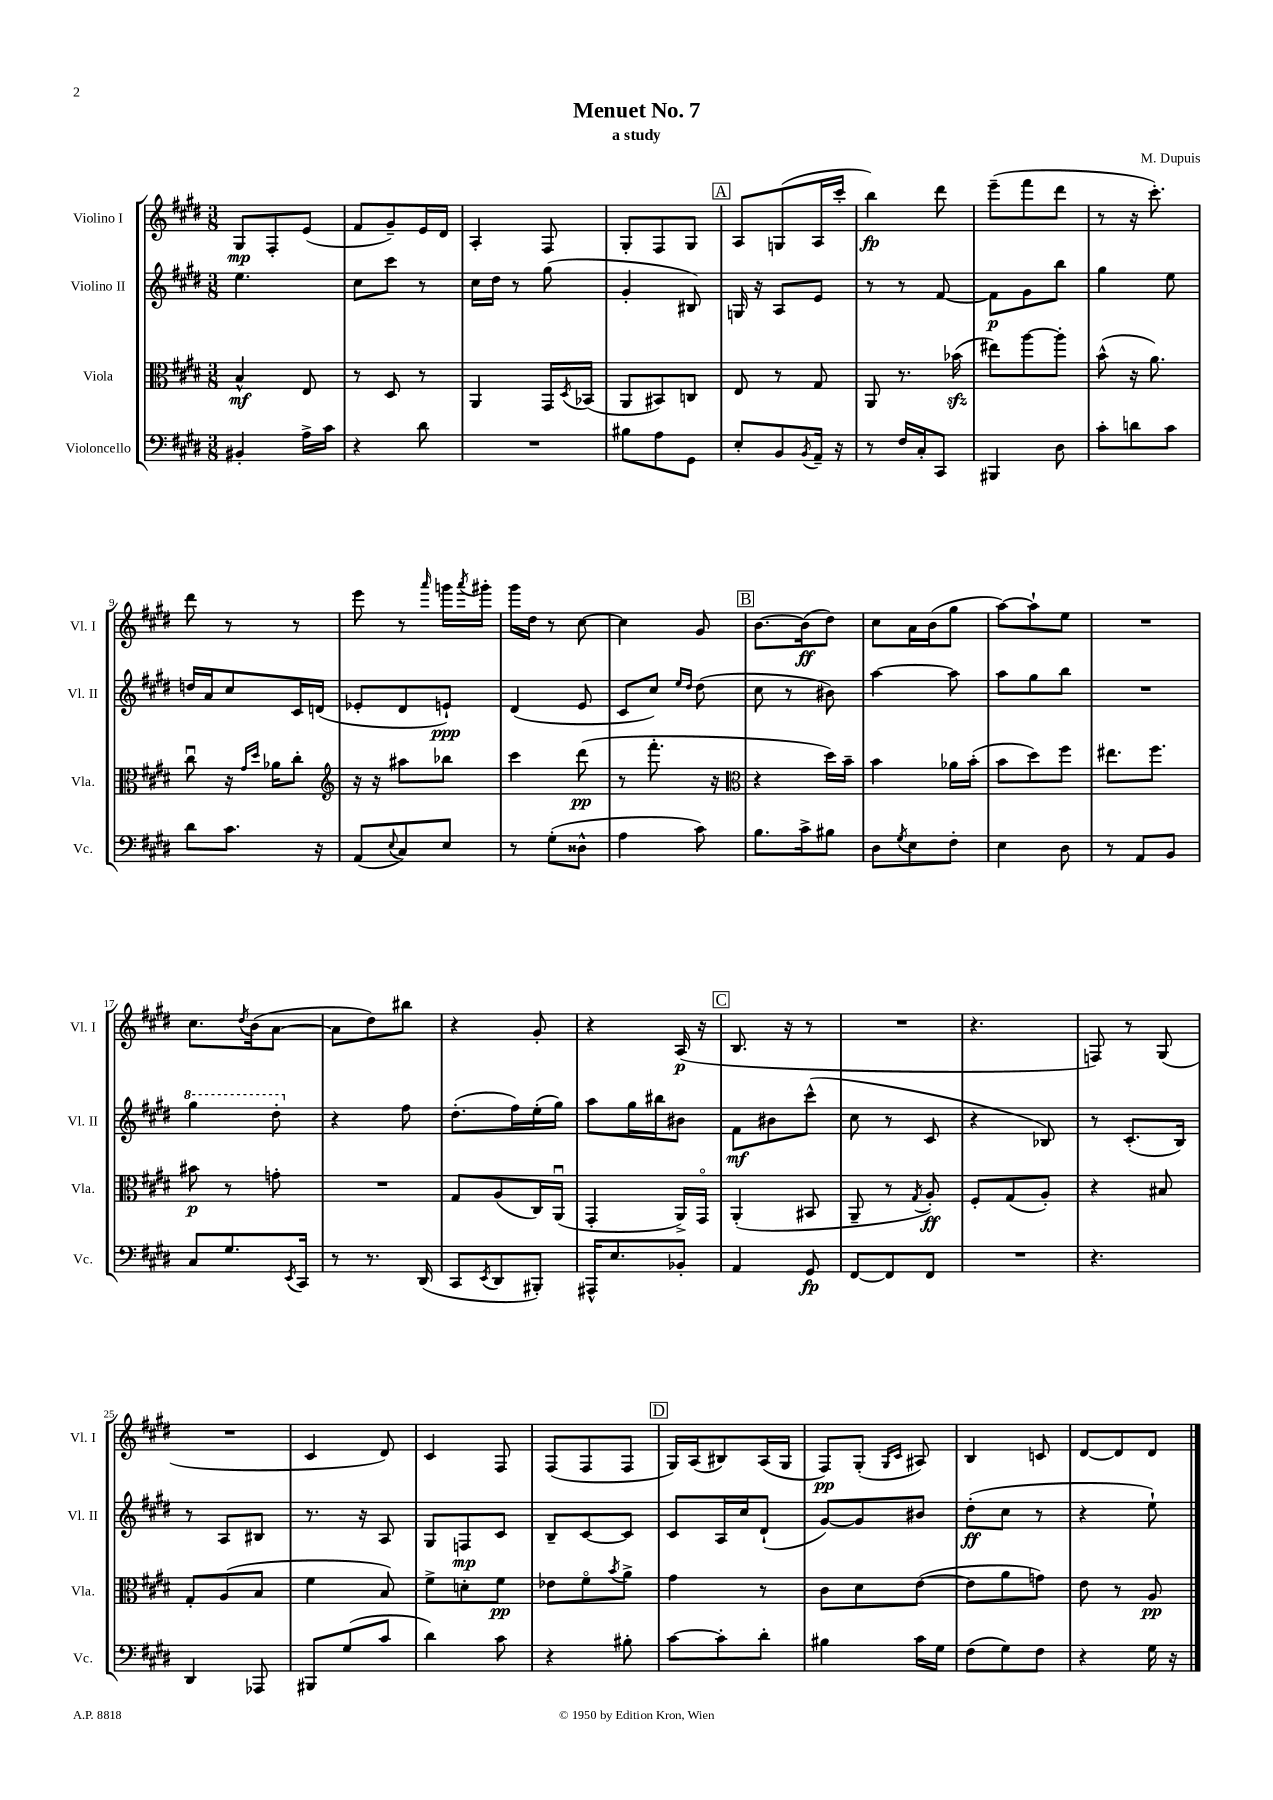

**kern	**dynam	**kern	**dynam	**kern	**dynam	**kern	**dynam
*part4	*part4	*part3	*part3	*part2	*part2	*part1	*part1
*staff4	*staff4	*staff3	*staff3	*staff2	*staff2	*staff1	*staff1
*I"Violoncello	*	*I"Viola	*	*I"Violino II	*	*I"Violino I	*
*I'Vc.	*	*I'Vla.	*	*I'Vl. II	*	*I'Vl. I	*
*clefF4	*	*clefC3	*	*clefG2	*	*clefG2	*
*k[f#c#g#d#]	*	*k[f#c#g#d#]	*	*k[f#c#g#d#]	*	*k[f#c#g#d#]	*
*M3/8	*	*M3/8	*	*M3/8	*	*M3/8	*
=1	=1	=1	=1	=1	=1	=1	=1
4BB#X'/	.	4B^^/	mf	4.ee\	.	8G#/L	mp
.	.	.	.	.	.	8F#'/	.
16A^\LL	.	8E/	.	.	.	(8e/J	.
16c#\JJ	.	.	.	.	.	.	.
=2	=2	=2	=2	=2	=2	=2	=2
4r	.	8r	.	8cc#\L	.	8f#/L	.
.	.	8D#/	.	8ccc#\J	.	8g#~/)	.
8d#\	.	8r	.	8r	.	16e/L	.
.	.	.	.	.	.	16d#/JJ	.
=3	=3	=3	=3	=3	=3	=3	=3
4.r	.	4AA/	.	16cc#\LL	.	4A'/	.
.	.	.	.	16dd#\JJ	.	.	.
.	.	.	.	8r	.	.	.
.	.	16GG#/LL	.	(8gg#\	.	8F#/	.
.	.	8qD#/	.	.	.	.	.
.	.	(16BB-X/JJ	.	.	.	.	.
=4	=4	=4	=4	=4	=4	=4	=4
8B#X\L	.	8AA/L	.	4g#'/	.	8G#'/L	.
8A\	.	8BB#X/)	.	.	.	8F#/	.
8GG#\J	.	8Cn/J	.	8B#X/)	.	8G#/J	.
!!LO:REH:place=s1:t=A
=5	=5	=5	=5	=5	=5	=5	=5
8E'/L	.	8E/	.	16Gn/	.	8A/L	.
.	.	.	.	16r	.	.	.
8BB/	.	8r	.	8A/L	.	(8Gn/	.
8qBB/	.	.	.	.	.	.	.
16AA~/Jk	.	8G#/	.	8e/J	.	16A/L	.
16r	.	.	.	.	.	16ccc#'/JJ	.
=6	=6	=6	=6	=6	=6	=6	=6
8r	.	8AA/	.	8r	.	4bb\)	fp
16F#/LL	.	8.r	.	8r	.	.	.
16C#'/J	.	.	.	.	.	.	.
8CC#/J	.	.	.	[8f#/	.	8ddd#\	.
.	.	(16b-Xzz\	.	.	.	.	.
=7	=7	=7	=7	=7	=7	=7	=7
4BBB#X/	.	8ee#X\L)	.	8f#\L]	p	(8eee~\L	.
.	.	[8aa\	.	8g#\	.	8fff#\	.
8D#\	.	8aa'\J]	.	8bb\J	.	8ddd#\J	.
=8	=8	=8	=8	=8	=8	=8	=8
8c#'\L	.	(8b^^\	.	4gg#\	.	8r	.
8dn\	.	16r	.	.	.	16r	.
.	.	8.a\)	.	.	.	8.ccc#'\)	.
8c#\J	.	.	.	8ee\	.	.	.
!!LO:LB:g=z
=9	=9	=9	=9	=9	=9	=9	=9
8d#\L	.	8cc#u\	.	16ddn/LL	.	8ddd#\	.
.	.	.	.	16a/J	.	.	.
8.c#\J	.	16r	.	8cc#/	.	8r	.
.	.	16qqg#/LL	.	.	.	.	.
.	.	16qqdd#/JJ	.	.	.	.	.
.	.	16a-X\KL	.	.	.	.	.
.	.	8cc#'\J	.	16c#/L	.	8r	.
16r	.	.	.	(16dn/JJ	.	.	.
=10	=10	=10	=10	=10	=10	=10	=10
*	*	*clefG2	*	*	*	*	*
(8AA/L	.	16r	.	8e-X'/L	.	8eee\	.
.	.	16r	.	.	.	.	.
8qqE/	.	.	.	.	.	.	.
8C#/)	.	8aa#X\L	.	8d#/	.	8r	.
.	.	.	.	.	.	16qqaaa/	.
8E/J	.	8bb-X\J	.	8en`/J)	ppp	16gggn\LL	.
.	.	.	.	.	.	8qaaa/	.
.	.	.	.	.	.	16ggg#X'\JJ	.
=11	=11	=11	=11	=11	=11	=11	=11
8r	.	4ccc#\	.	(4d#/	.	16ggg#\LL	.
.	.	.	.	.	.	16dd#\JJ	.
(8G#'\L	.	.	.	.	.	8r	.
8D##X^^\J	.	(8ddd#\	pp	8e/	.	[8cc#\	.
=12	=12	=12	=12	=12	=12	=12	=12
4A\	.	8r	.	8c#/L	.	4cc#\]	.
.	.	8.fff#'\	.	8cc#/J)	.	.	.
.	.	.	.	16qqee/LL	.	.	.
.	.	.	.	16qqdd#/JJ	.	.	.
8c#\)	.	.	.	(8dd#\	.	8g#/	.
.	.	16r	.	.	.	.	.
!!LO:REH:place=s1:t=B
=13	=13	=13	=13	=13	=13	=13	=13
*	*	*clefC3	*	*	*	*	*
8.B\L	.	4r	.	8cc#\	.	[8.b\L	.
.	.	.	.	8r	.	.	.
16c#^\k	.	.	.	.	.	(16b\k]	ff
8B#X\J	.	16dd#\LL)	.	8b#X\)	.	8dd#\J)	.
.	.	16b~\JJ	.	.	.	.	.
=14	=14	=14	=14	=14	=14	=14	=14
8D#\L	.	4b\	.	[4aa\	.	8cc#\L	.
8qG#/	.	.	.	.	.	.	.
8E\	.	.	.	.	.	16a\L	.
.	.	.	.	.	.	(16b\J	.
8F#'\J	.	16a-X\LL	.	8aa\]	.	8gg#\J	.
.	.	(16b'\JJ	.	.	.	.	.
=15	=15	=15	=15	=15	=15	=15	=15
4E\	.	8b\L	.	8aa\L	.	[8aa\L)	.
.	.	8dd#\)	.	8gg#\	.	8aa`\]	.
8D#\	.	8ff#\J	.	8bb\J	.	8ee\J	.
=16	=16	=16	=16	=16	=16	=16	=16
8r	.	8.ee#X\L	.	4.r	.	4.r	.
8AA/L	.	.	.	.	.	.	.
.	.	8.ff#\J	.	.	.	.	.
8BB/J	.	.	.	.	.	.	.
!!LO:LB:g=z
=17	=17	=17	=17	=17	=17	=17	=17
*	*	*	*	*8va	*	*	*
8C#/L	.	8b#X\	p	4ggg#\	.	8.cc#\L	.
8.G#/	.	8r	.	.	.	.	.
.	.	.	.	.	.	8qdd#/	.
.	.	.	.	.	.	(16b\k	.
.	.	8gn'\	.	8ddd#'\	.	[8a\J	.
8qEE/	.	.	.	.	.	.	.
16CC#/Jk	.	.	.	.	.	.	.
=18	=18	=18	=18	=18	=18	=18	=18
*	*	*	*	*X8va	*	*	*
8r	.	4.r	.	4r	.	8a\L]	.
8.r	.	.	.	.	.	8dd#\)	.
.	.	.	.	8ff#\	.	8bb#X\J	.
(16DD#/	.	.	.	.	.	.	.
=19	=19	=19	=19	=19	=19	=19	=19
8CC#/L	.	8G#/L	.	(8.dd#'\L	.	4r	.
8qEE/	.	.	.	.	.	.	.
8DD#/	.	(8A/	.	.	.	.	.
.	.	.	.	16ff#\L)	.	.	.
8BBB#X'/J)	.	16C#/L)	.	(16ee'\	.	8g#'/	.
.	.	(16AAu/JJ	.	16gg#\JJ)	.	.	.
=20	=20	=20	=20	=20	=20	=20	=20
16AAA#X^^/KL	.	4GG#'/	.	8aa\L	.	4r	.
8.E/	.	.	.	.	.	.	.
.	.	.	.	16gg#\L	.	.	.
.	.	.	.	16bb#X\J	.	.	.
8BB-X'/J	.	16AA^/LL)	.	8b#X\J	.	(16A/	p
.	.	16GG#/JJ	.	.	.	16r	.
!!LO:REH:place=s1:t=C
=21	=21	=21	=21	=21	=21	=21	=21
4AA/	.	(4AA'/	.	8f#\L	mf	8.B/	.
.	.	.	.	8b#X\	.	.	.
.	.	.	.	.	.	16r	.
8GG#/	fp	8BB#X/	.	(8ccc#^^\J	.	8r	.
=22	=22	=22	=22	=22	=22	=22	=22
[8FF#/L	.	8AA~/	.	8cc#\	.	4.r	.
8FF#/]	.	8r	.	8r	.	.	.
.	.	8qG#/	.	.	.	.	.
8FF#/J	.	8A'/)	ff	8c#/	.	.	.
=23	=23	=23	=23	=23	=23	=23	=23
4.r	.	8F#'/L	.	4r	.	4.r	.
.	.	(8G#/	.	.	.	.	.
.	.	8A'/J)	.	8B-X/)	.	.	.
=24	=24	=24	=24	=24	=24	=24	=24
4.r	.	4r	.	8r	.	8Fn/)	.
.	.	.	.	(8.c#'/L	.	8r	.
.	.	8B#X/	.	.	.	(8G#/	.
.	.	.	.	16B/Jk)	.	.	.
!!LO:LB:g=z
=25	=25	=25	=25	=25	=25	=25	=25
4DD#/	.	8G#'/L	.	8r	.	4.r	.
.	.	(8A/	.	8A/L	.	.	.
8AAA-X/	.	8B/J	.	8B#X/J	.	.	.
=26	=26	=26	=26	=26	=26	=26	=26
8BBB#X/L	.	4f#\	.	8.r	.	4c#/	.
(8G#/	.	.	.	.	.	.	.
.	.	.	.	16r	.	.	.
8c#/J	.	8B/)	.	8A/	.	8d#/)	.
=27	=27	=27	=27	=27	=27	=27	=27
4d#\)	.	8f#^\L	.	8G#/L	.	4c#/	.
.	.	8dn'\	.	8Fn/	mp	.	.
8c#\	.	8f#\J	pp	8c#/J	.	8F#/	.
=28	=28	=28	=28	=28	=28	=28	=28
4r	.	8e-X\L	.	8B~/L	.	(8F#/L	.
.	.	8f#\	.	[8c#/	.	8F#/	.
.	.	8qb/	.	.	.	.	.
8B#X'\	.	8a^\J	.	8c#/J]	.	8F#/J	.
!!LO:REH:place=s1:t=D
=29	=29	=29	=29	=29	=29	=29	=29
[8c#\L	.	4g#\	.	8c#/L	.	16G#/LL)	.
.	.	.	.	.	.	(16A/J	.
8c#'\]	.	.	.	16A/L	.	8B#X/)	.
.	.	.	.	16cc#/J	.	.	.
8d#'\J	.	8r	.	(8d#`/J	.	(16A/L	.
.	.	.	.	.	.	16G#/JJ	.
=30	=30	=30	=30	=30	=30	=30	=30
4B#X\	.	8c#\L	.	[8g#/L)	.	8F#/L)	pp
.	.	8d#\	.	8g#/]	.	(8G#'/J	.
.	.	.	.	.	.	16qqG#/LL	.
.	.	.	.	.	.	16qqc#/JJ	.
16c#\LL	.	([8e\J	.	8b#X/J	.	8A#X/)	.
16G#\JJ	.	.	.	.	.	.	.
=31	=31	=31	=31	=31	=31	=31	=31
(8F#\L	.	8e\L]	.	(8dd#'\L	ff	4B/	.
8G#\)	.	8a\	.	8cc#\J	.	.	.
8F#\J	.	8gn\J)	.	8r	.	8cn/	.
=32	=32	=32	=32	=32	=32	=32	=32
4r	.	8e\	.	4r	.	[8d#/L	.
.	.	8r	.	.	.	8d#/]	.
16G#\	.	8A/	pp	8ee`\)	.	8d#/J	.
16r	.	.	.	.	.	.	.
==	==	==	==	==	==	==	==
*-	*-	*-	*-	*-	*-	*-	*-
